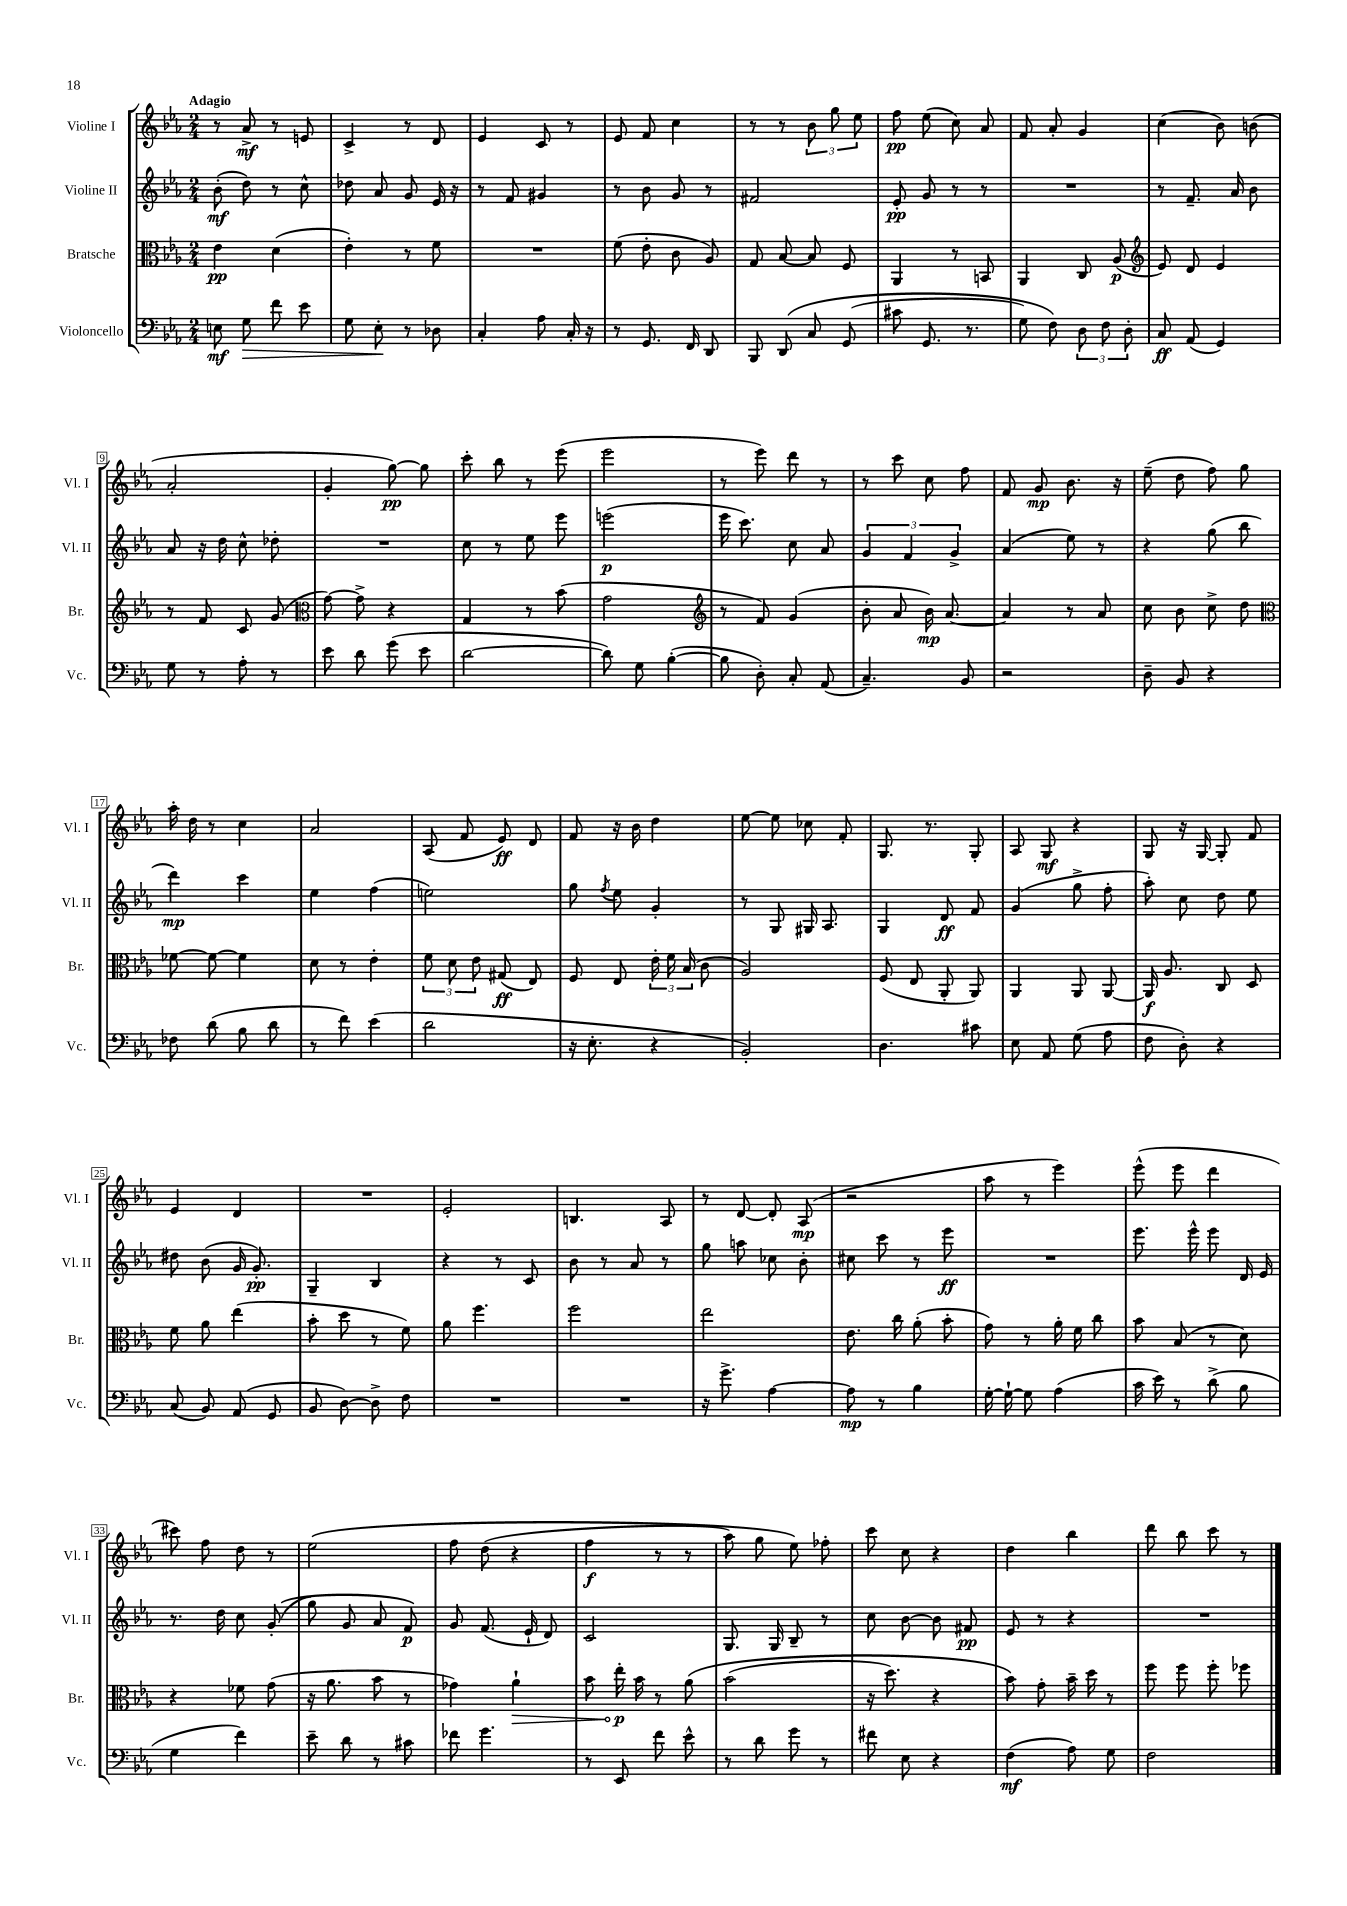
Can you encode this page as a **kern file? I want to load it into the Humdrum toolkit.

**kern	**kern	**kern	**kern
*staff4	*staff3	*staff2	*staff1
*clefF4	*clefC3	*clefG2	*clefG2
*k[b-e-a-]	*k[b-e-a-]	*k[b-e-a-]	*k[b-e-a-]
*M2/4	*M2/4	*M2/4	*M2/4
8E	4e-	(8b-'	8r
8G	.	8dd)	8a-^
8f	(4d	8r	8r
8e-	.	8cc^^	8e
=	=	=	=
8G	4e-')	8dd-	4c^
8E-'	.	8a-	.
8r	8r	8g	8r
8D-	8f	16e-	8d
.	.	16r	.
=	=	=	=
4C'	2r	8r	4e-
.	.	8f	.
8A-	.	4g#	8c
16C'	.	.	8r
16r	.	.	.
=	=	=	=
8r	(8f	8r	8e-
8.GG	8e-'	8b-	8f
.	8c	8g	4cc
16FF	.	.	.
8DD	8A-)	8r	.
=	=	=	=
8BBB-	8G	2f#	8r
&(8DD	[8B-	.	8r
8C	8B-]	.	12b-
.	.	.	12gg
(8GG	8F	.	.
.	.	.	12ee-
=	=	=	=
8c#	4AA-	8e-'	8ff
8.GG	.	8g	(8ee-
.	8r	8r	8cc)
8.r	.	.	.
.	8BB	8r	8a-
=	=	=	=
8G)	4AA-	2r	8f
8F&)	.	.	8a-'
12D	8C	.	4g
12F	.	.	.
.	(8A-	.	.
12D'	.	.	.
=	=	=	=
*	*clefG2	*	*
8C	8e-)	8r	(4cc
(8AA-	8d	8.f~	.
4GG)	4e-	.	8b-)
.	.	16a-	.
.	.	8b-	(8b
=	=	=	=
8G	8r	8a-	2a-'
8r	8f	16r	.
.	.	16dd	.
8A-'	8c	8cc^^	.
8r	(8g	8dd-'	.
=	=	=	=
*	*clefC3	*	*
8e-	[8g)	2r	4g'
8d	8g^]	.	.
(8g	4r	.	[8gg)
8e-	.	.	8gg]
=	=	=	=
[2d	4G	8cc	8ccc'
.	.	8r	8bb-
.	8r	8ee-	8r
.	(8b-	8eee-	(8eee-
=	=	=	=
8d])	2g	(2eee	2eee-
8G	.	.	.
([4B-'	.	.	.
=	=	=	=
*	*clefG2	*	*
8B-]	8r	16eee-	8r
.	.	8.ccc)	.
8D')	8f)	.	8eee-)
8C'	(4g	8cc	8ddd
(8AA-	.	8a-	8r
=	=	=	=
4.C~)	8b-'	6g	8r
.	8a-	.	8ccc
.	.	6f	.
.	16b-)	.	8cc
.	[8.a-	.	.
.	.	6g^	.
8BB-	.	.	8ff
=	=	=	=
2r	4a-]	(4a-	8f
.	.	.	8g
.	8r	8ee-)	8.b-
.	8a-	8r	.
.	.	.	16r
=	=	=	=
8D~	8cc	4r	(8ee-~
8BB-	8b-	.	8dd
4r	8cc^	(8gg	8ff)
.	8dd	8bb-	8gg
=	=	=	=
*	*clefC3	*	*
8F-	[8f-	4ddd)	16aa-'
.	.	.	16dd
(8d	8f-_	.	8r
8B-	4f-]	4ccc	4cc
8d	.	.	.
=	=	=	=
8r	8d	4ee-	2a-
8f)	8r	.	.
(4e-	4e-'	(4ff	.
=	=	=	=
2d	12f	2ee)	(8A-
.	12d	.	.
.	.	.	8f
.	12e-	.	.
.	(8G#	.	8e-)
.	8E-)	.	8d
=	=	=	=
16r	8F	8gg	8f
8.E-'	.	.	.
.	.	8qff	.
.	8E-	8ee-	16r
.	.	.	16b-
4r	24e-'	4g'	4dd
.	24f	.	.
.	(24B-	.	.
.	8c	.	.
=	=	=	=
2BB-')	2A-)	8r	[8ee-
.	.	8G	8ee-]
.	.	16G#	8cc-
.	.	8.A-	.
.	.	.	8f'
=	=	=	=
4.D	(8F	4G	8.G
.	8E-	.	.
.	.	.	8.r
.	8AA-'	8d	.
8c#	8AA-)	8f	8G'
=	=	=	=
8E-	4AA-	(4g	8A-
8AA-	.	.	8G
(8G	8AA-	8gg^	4r
8A-	[8AA-	8ff'	.
=	=	=	=
8F	16AA-]	8aa-')	8G
.	8.A-	.	.
8D')	.	8cc	16r
.	.	.	[16G
4r	8C	8dd	8G']
.	8D	8ee-	8f
=	=	=	=
(8C	8f	8dd#	4e-
8BB-)	8a-	(8b-	.
(8AA-	(4ee-	16g	4d
.	.	8.g')	.
8GG	.	.	.
=	=	=	=
8BB-	8b-'	4G~	2r
[8D)	8dd	.	.
8D^]	8r	4B-	.
8F	8f)	.	.
=	=	=	=
2r	8a-	4r	2e-'
.	4.ff	.	.
.	.	8r	.
.	.	8c	.
=	=	=	=
2r	2ff	8b-	4.B
.	.	8r	.
.	.	8a-	.
.	.	8r	8A-
=	=	=	=
16r	2ee-	8gg	8r
8.g^	.	.	.
.	.	8aa	[8d
[4A-	.	8cc-	8d']
.	.	8b-'	(8A-
=	=	=	=
8A-]	8.e-	8cc#	2r
8r	.	8ccc	.
.	16cc	.	.
4B-	(8a-'	8r	.
.	8b-'	8eee-	.
=	=	=	=
[16G'	8g)	2r	8aa-
16G`_	.	.	.
8G]	8r	.	8r
(4A-	16a-'	.	4eee-)
.	16f	.	.
.	8cc	.	.
=	=	=	=
16c	8b-	8.eee-	(8eee-^^
16e-)	.	.	.
8r	(8B-	.	8eee-
.	.	16eee-^^	.
(8d^	8r	8eee-	4ddd
8B-	8d)	16d	.
.	.	16e-	.
=	=	=	=
4G	4r	8.r	8ccc#)
.	.	.	8ff
.	.	16dd	.
4f)	8f-	8cc	8dd
.	(8g	&((8g'	8r
=	=	=	=
8e-~	16r	8gg)	&(2ee-
.	8.a-	.	.
8d	.	8g	.
8r	8b-	8a-	.
8c#	8r	8f&)	.
=	=	=	=
8f-	4g-)	8g	8ff
4.g	.	(8.f	(8dd
.	4a-`	.	4r
.	.	16e-`	.
.	.	8d)	.
=	=	=	=
8r	8b-	2c	4ff
8EE-	16ee-'	.	.
.	16b-	.	.
8f	8r	.	8r
8e-^^	&(8a-	.	8r
=	=	=	=
8r	(2b-	8.G	8aa-)
8d	.	.	8gg
.	.	16G	.
8g	.	8B-~	8ee-&)
8r	.	8r	8ff-'
=	=	=	=
8f#	16r	8cc	8ccc
.	8.dd)	.	.
8E-	.	[8b-	8cc
4r	4r	8b-]	4r
.	.	8f#	.
=	=	=	=
(4F	8b-&)	8e-	4dd
.	8g'	8r	.
8A-)	16b-~	4r	4bb-
.	16dd	.	.
8G	8r	.	.
=	=	=	=
2F	8ff	2r	8ddd
.	8ff	.	8bb-
.	8ff'	.	8ccc
.	8ff-	.	8r
==	==	==	==
*-	*-	*-	*-
